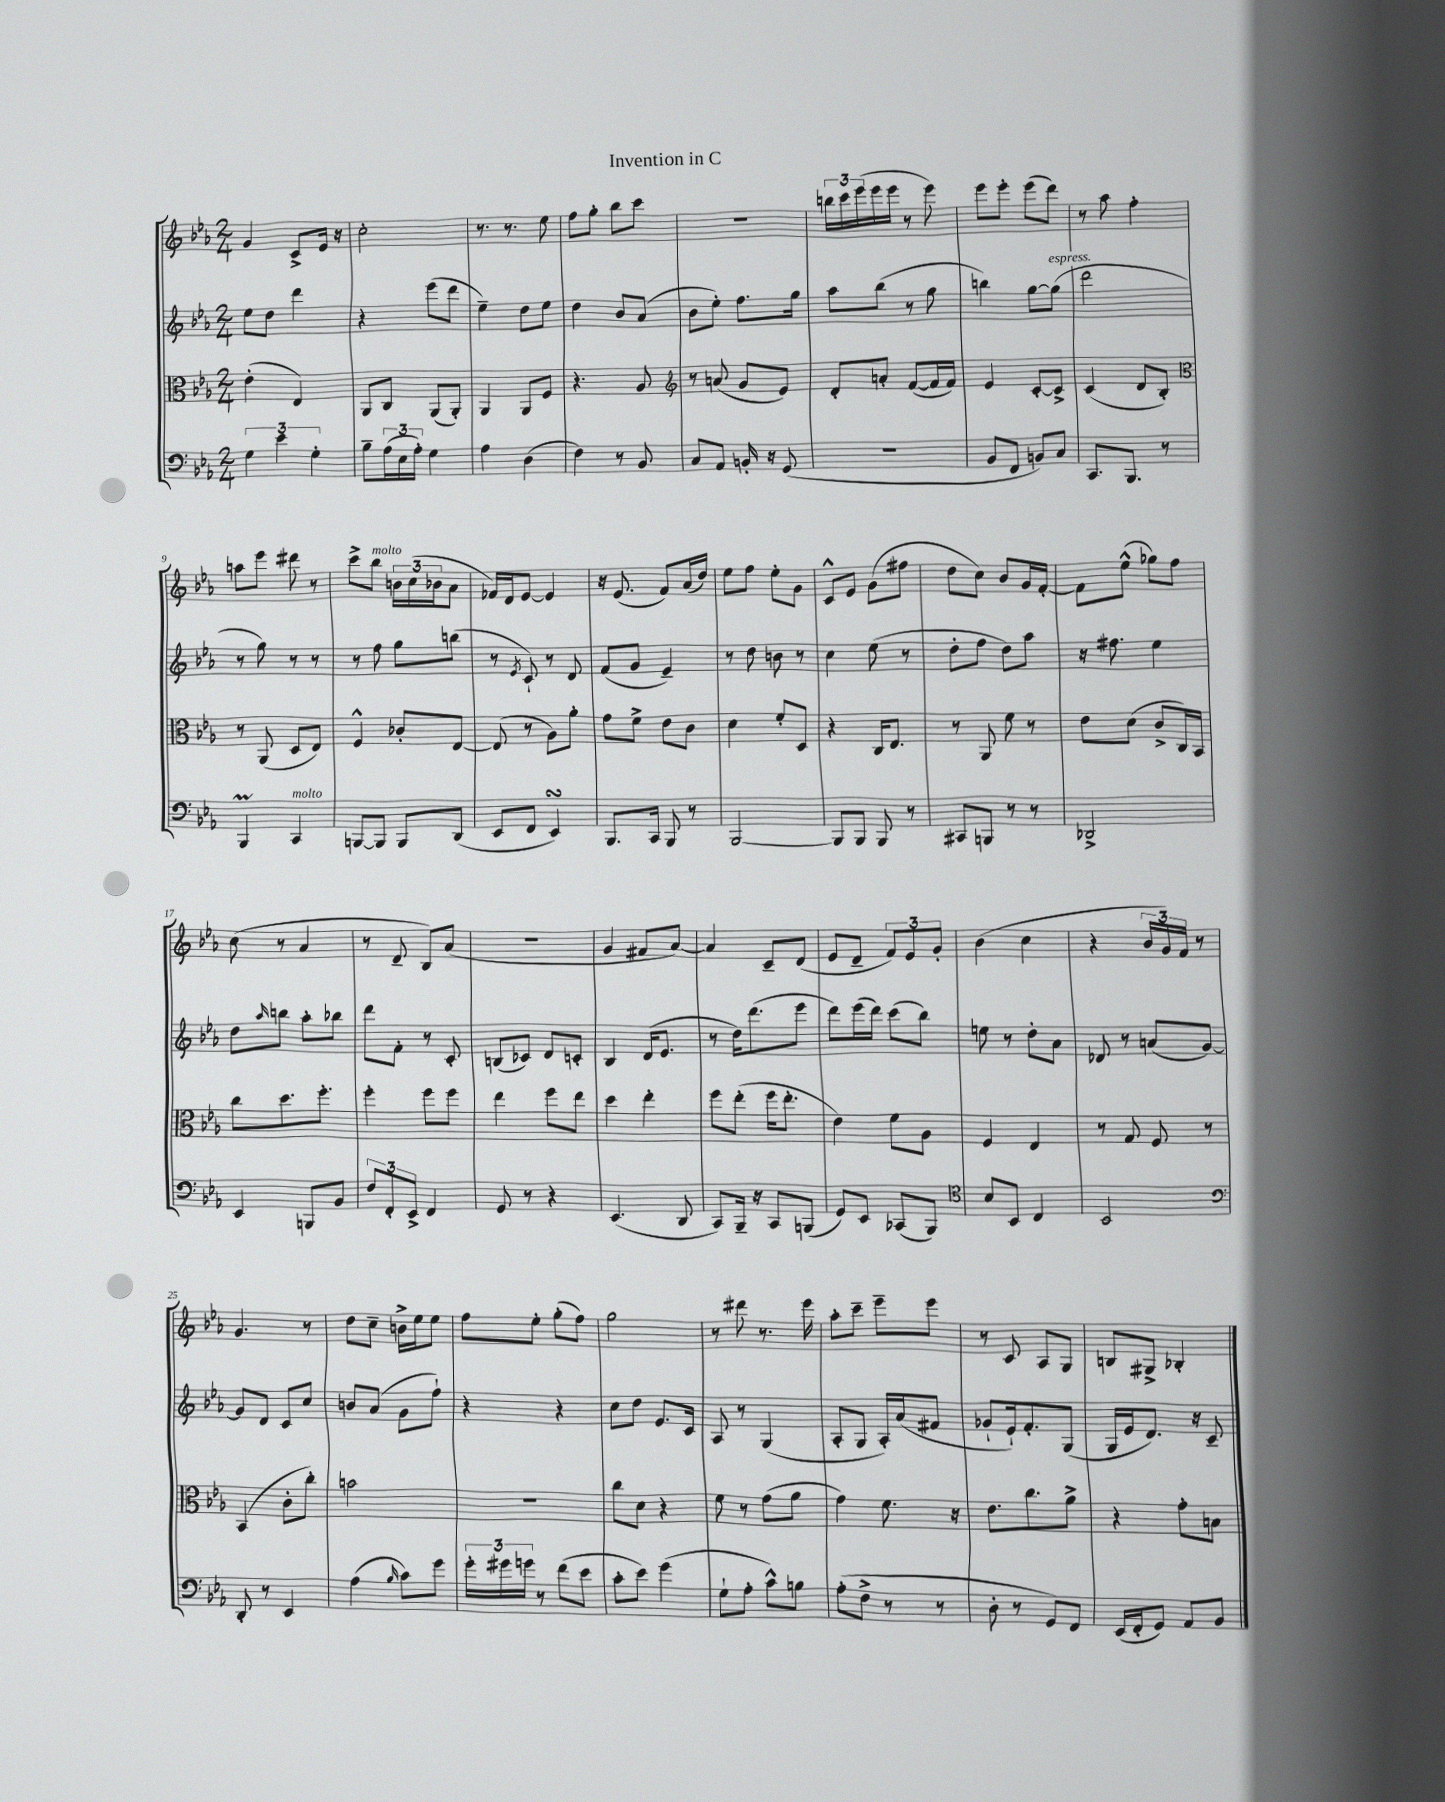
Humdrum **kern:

**kern	**kern	**kern	**kern
*staff4	*staff3	*staff2	*staff1
*clefF4	*clefC3	*clefG2	*clefG2
*k[b-e-a-]	*k[b-e-a-]	*k[b-e-a-]	*k[b-e-a-]
*M2/4	*M2/4	*M2/4	*M2/4
6G\	(4e-'\	8ee-\L	4g/
.	.	8dd\J	.
6e-\	.	.	.
.	4E-/)	4ddd\	8c^/L
6G'\	.	.	.
.	.	.	16e-/Jk
.	.	.	16r
=	=	=	=
8B-~\L	8AA-/L	4r	2cc'\
(24A-\L	8C/J	.	.
24E-\	.	.	.
24A-'\JJ)	.	.	.
4G\	(8AA-/L	(8eee-\L	.
.	8AA-'/J)	8ddd\J	.
=	=	=	=
4A-\	4AA-/	4ee-~\)	8.r
.	.	.	8.r
(4D\	8AA-/L	8dd\L	.
.	8F/J	8ee-\J	8ee-\
=	=	=	=
4F\)	4.r	4dd\	8ff\L
.	.	.	8gg'\J
8r	.	8b-/L	8bb-\L
8BB-/	8A-/	(8a-/J	8ccc\J
=	=	=	=
*	*clefG2	*	*
8C/L	8r	8b-\L	2r
8AA-/J	(8a/	8ee-'\J)	.
16BB'/	8g/L	8.ff\L	.
16r	.	.	.
(8GG/	8e-/J)	.	.
.	.	16gg\Jk	.
=	=	=	=
2r	8d'/L	8aa-\L	24bb\LL
.	.	.	24ccc\
.	.	.	(24eee-\
.	8a'/J	(8bb-\J	16eee-\
.	.	.	16eee-\JJ
.	([8f/L	8r	8r
.	16f/]L	8gg\	8eee-\)
.	16f/JJ)	.	.
=	=	=	=
8BB-/L	4e-/	4bb\)	8eee-\L
8FF/J	.	.	8eee-'\J
8BB/L)	[8c'/L	[8gg\L	(8eee-\L
8C/J	8c^/]J	(8gg\]J	8ddd\J)
=	=	=	=
8.CC/L	(4c/	2ddd\	8r
.	.	.	8aa-\
8.BBB-/J	.	.	.
.	8d/L	.	4ff'\
8r	8B-'/J)	.	.
=	=	=	=
*	*clefC3	*	*
4BBB-/	8r	8r	8aa\L
.	(8AA-/	8gg\)	8eee-\J
4CC/	8D/L	8r	8ddd#\
.	8E-/J)	8r	8r
=	=	=	=
[8BBB/L	4F^^/	8r	8ccc^\L
8BBB/]J	.	8ff\	8bb-\J
8BBB/L	8c-'/L	8gg\L	24b\LL
.	.	.	(24cc\
.	.	.	24b-\J
(8DD/J	[8E-/J	(8bb\J	8a-\J
=	=	=	=
8EE-/L	(8E-/]	8r	16f-/LL)
.	.	.	16d/J
.	.	8qe-/	.
8FF/J	8r	8c`/)	[8e-/J
4EE-/)	8A-\L)	8r	4e-/]
.	8a-'\J	8d/	.
=	=	=	=
8.BBB-/L	8g\L	(8f/L	16r
.	.	.	(8.e-/
.	8f^\J	8g/J	.
16CC/Jk	.	.	.
8BBB-/	8e-\L	4e-~/)	8f/L)
8r	8c\J	.	(16a-/L
.	.	.	16dd/JJ)
=	=	=	=
[2BBB-/	4d\	8r	8ee-\L
.	.	8dd\	8ff\J
.	8f'/L	8b\	8ee-'\L
.	8D/J	8r	8g\J
=	=	=	=
8BBB-/]L	4r	4cc\	8c^^/L
8BBB-/J	.	.	8e-/J
8BBB-/	16C/LK	(8ee-\	(8g\L
.	8.E-/J	.	.
8r	.	8r	8ff#\J
=	=	=	=
8CC#/L	8r	8dd'\L	8dd\L
8BBB/J	8AA-/	8ff\J	8cc\J)
8r	8f\	8dd\L)	8b-/L
8r	8r	8aa-\J	16g/L
.	.	.	[16f'/JJ
=	=	=	=
2DD-^/	8e-\L	16r	8f\]L
.	.	8.ff#\	.
.	(8d\J	.	(8ee-^^\J
.	8c^/L	4ee-\	8gg-\L)
.	16C/L)	.	8ff\J
.	16BB-/JJ	.	.
=	=	=	=
4EE-/	8cc\L	8dd\L	(8cc\
.	.	16qqaa-/	.
.	8.dd\	8bb\J	8r
8BBB/L	.	8aa-'\L	4a-/
.	8.ff'\J	.	.
8BB-/J	.	8bb-\J	.
=	=	=	=
12F/L	4ff'\	8ddd\L	8r
12FF'/	.	.	.
.	.	8f'\J	8d~/
12EE-^/J	.	.	.
4FF/	8ff\L	8r	8B-/L)
.	8ff\J	8c'/	(8a-/J
=	=	=	=
8GG/	4ee-\	(8B/L	2r
8r	.	8c-/J)	.
4r	8ff\L	8d/L	.
.	8ee-\J	8c'/J	.
=	=	=	=
(4.EE-/	4dd\	4B-/	4g/
.	4ee-'\	(16d/LK	8f#/L
.	.	8.e-/J	.
8DD/	.	.	[8a-/J)
=	=	=	=
8CC/L)	8ff\L	8r	4a-/]
16BBB-~/Jk	(8ee-'\J	16dd\LK)	.
16r	.	(8.ddd\	.
8CC/L	16ff\LK	.	8c~/L
.	8.ee-'\J	.	.
(8BBB/J	.	8eee-\J	(8d/J
=	=	=	=
8GG/L)	4e-\)	8ddd\L)	8e-/L
8EE-/J	.	(16eee-\L	8d~/J
.	.	16ddd\JJ)	.
(8CC-/L	8f\L	(8ccc\L	12f/L)
.	.	.	12e-/
8BBB-/J)	8A-\J	8bb-\J)	.
.	.	.	12g'/J
=	=	=	=
*clefC4	*	*	*
8B-/L	4F/	8ee\	(4b-\
8BB-/J	.	8r	.
4C/	4E-/	8dd'\L	4cc\
.	.	8a-\J	.
=	=	=	=
2BB-/	8r	8d-/	4r
.	8G/	8r	.
.	8F/	(8a/L	24b-/LL
.	.	.	24g/)
.	.	.	24f/JJ
.	8r	[8g/J)	8r
=	=	=	=
*clefF4	*	*	*
8DD'/	(4BB-/	8g/]L	4.g/
8r	.	8d/J	.
4EE-/	8c'\L	8c/L	.
.	8cc'\J)	8cc/J	8r
=	=	=	=
(4A-\	2b\	8b/L	8dd\L
.	.	(8a-/J	8cc~\J
16qqB-/	.	.	.
8c\L)	.	8g\L	16b^\LL
.	.	.	16ee-\J
8g\J	.	8ff`\J)	8ee-\J
=	=	=	=
24g'\LL	2r	4r	8ff\L
24g#\	.	.	.
24g\JJ	.	.	.
8r	.	.	8ee-'\J
(8f\L	.	4r	(8gg'\L
8e-\J	.	.	8ff\J)
=	=	=	=
8c'\L	8cc\L	8cc\L	2gg\
8e-\J)	8d\J	8dd\J	.
(4g\	4r	8.e-/L	.
.	.	16c/Jk	.
=	=	=	=
8G`\L	8f\	8A-/	8r
8A-'\J	8r	8r	8ddd#\
8c^^\L)	(8g\L	(4G/	8.r
8B\J	8a-\J	.	.
.	.	.	16eee-\
=	=	=	=
(8A-'\L	4g\)	8A-'/L	8aa-'\L
8F^\J	.	8G/J	8ccc~\J
8r	8.f\	16A-'/LL)	8eee-~\L
.	.	(16a-/J	.
8r	.	8f#/J	8eee-\J
.	16r	.	.
=	=	=	=
8D'\	8.e-\L	8g-`/L	8r
8r	.	16e-`/k)	8c/
.	8.cc\	8.f'/	.
8GG/L)	.	.	8A-/L
8FF/J	8a-^\J	(8G/J	8G/J
=	=	=	=
(16EE-/LL	4r	16G/LL	8B/L
16FF'/J	.	16e-/J	.
8GG/J)	.	8.d/J)	8G#^/J
8AA-/L	8g'\L	.	4B-'/
.	.	16r	.
8BB-/J	8B\J	8c~/	.
==	==	==	==
*-	*-	*-	*-
